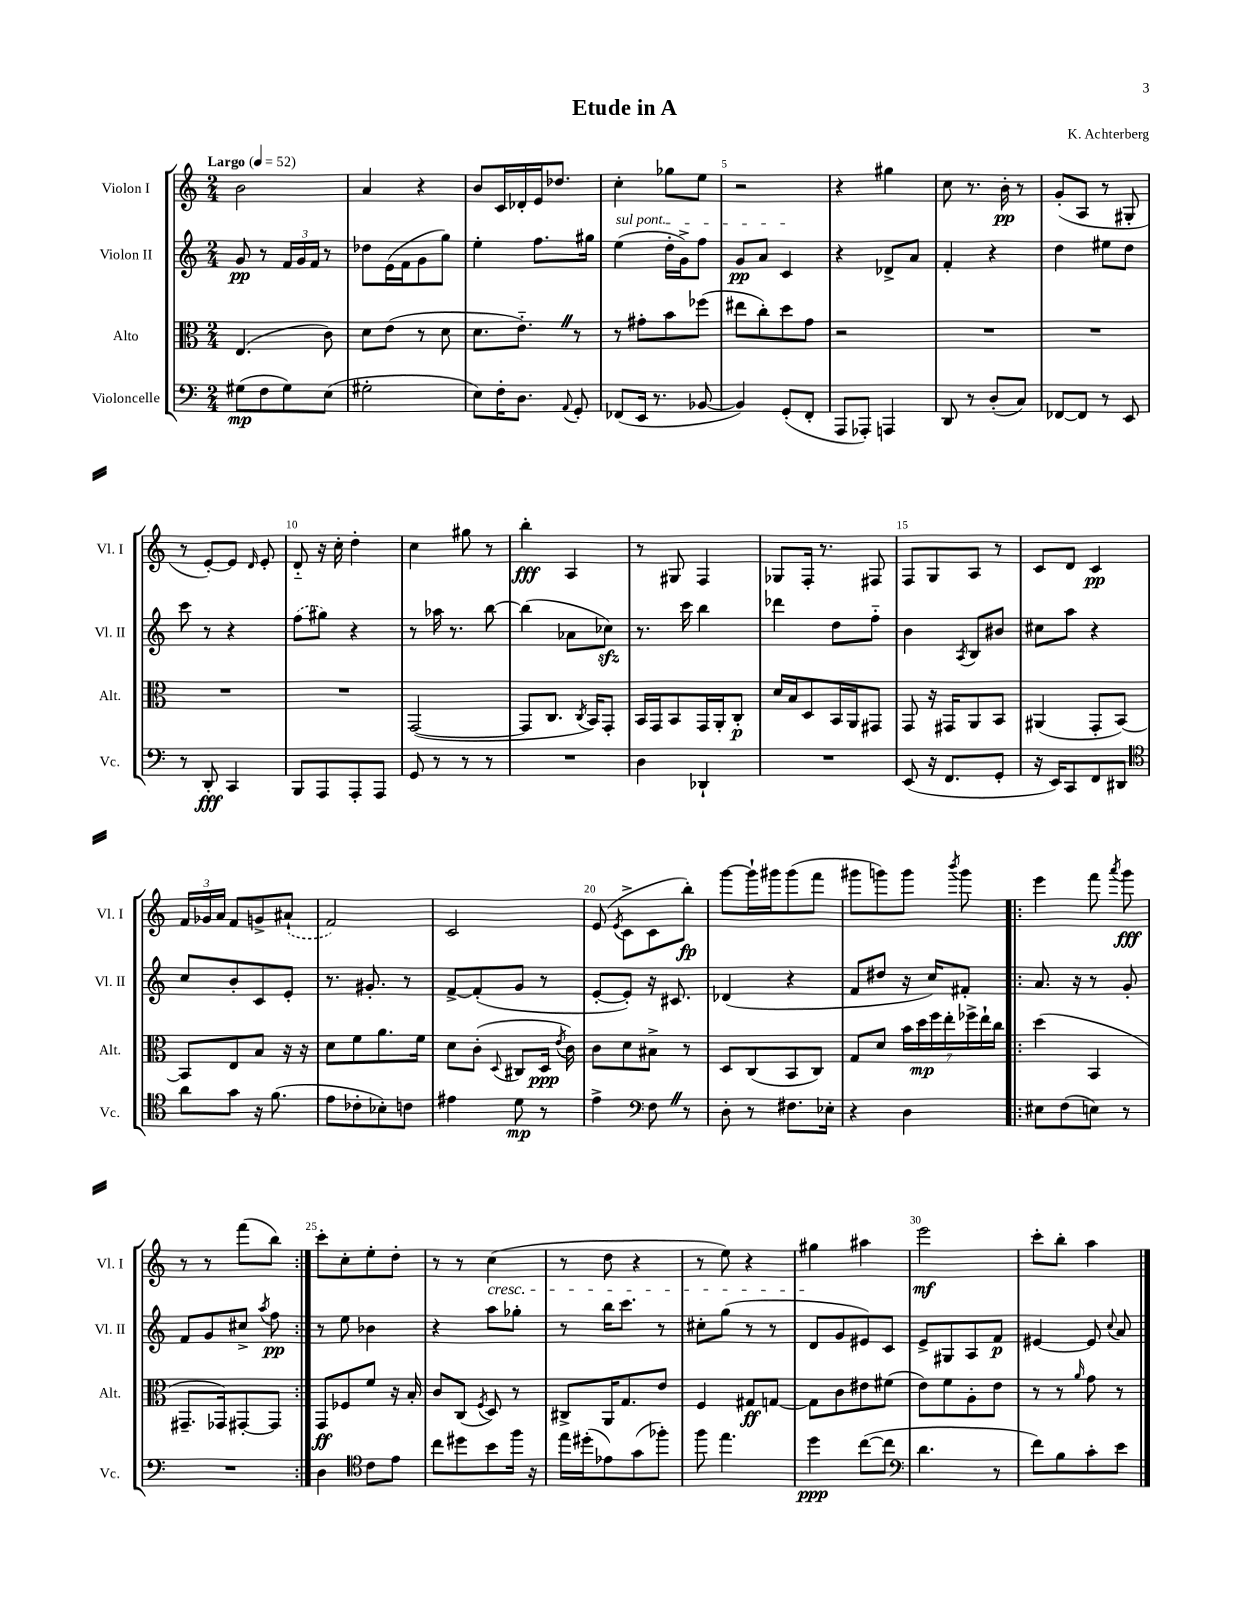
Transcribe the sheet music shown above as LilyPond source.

\header { title = "Etude in A" composer = "K. Achterberg" }
<<
\new StaffGroup <<
\new Staff = "s0" \with { instrumentName = "Violon I" shortInstrumentName = "Vl. I" } {
    \clef treble \key c \major \numericTimeSignature \time 2/4 \tempo "Largo" 4 = 52
    \autoBeamOff b'2 |
    a'4 r4 |
    b'8[ c'16 des'16-. e'16 des''8.] |
    c''4-. ges''8[ e''8] |
    r2 |
    r4 gis''4 |
    c''8 r8. b'16-.\pp r8 |
    g'8[-.( a8] r8 gis8-. |
    r8 e'8[~-.) e'8] \grace { d'16 } e'8-. |
    d'8-_ r16 c''16-. d''4-. |
    c''4 gis''8 r8 |
    b''4-.\fff a4 |
    r8 gis8 f4 |
    ges8[ f16]-. r8. fis8 |
    f8[ g8 a8] r8 |
    c'8[ d'8] c'4\pp |
    \tuplet 3/2 { f'16[ ges'16 a'16] } f'8[ g'8-> \once \slurDashed ais'8]-!( |
    f'2) |
    c'2 |
    e'8( \acciaccatura { e'8 } c'8[-> c'8 b''8]-.\fp) |
    g'''8[~ g'''16-! gis'''16 gis'''8( f'''8] |
    gis'''8[ g'''8) g'''8] \acciaccatura { b'''8 } g'''8 |
    \repeat volta 2 { e'''4 f'''8 \acciaccatura { a'''8 } g'''8\fff |
    r8 r8 f'''8[( b''8]) | }
    c'''8[-. c''8-. e''8-. d''8]-. |
    r8 r8 c''4\cresc( |
    r8 d''8 r4 |
    r8 e''8) r4 |
    gis''4\! ais''4 |
    e'''2\mf |
    c'''8[-. b''8]-. a''4 \bar "|." |
}
\new Staff = "s1" \with { instrumentName = "Violon II" shortInstrumentName = "Vl. II" } {
    \clef treble \key c \major \numericTimeSignature \time 2/4
    \autoBeamOff g'8\pp r8 \tuplet 3/2 { f'16[ g'16 f'16] } r8 |
    des''8[ e'16( f'16 g'8 g''8]) |
    e''4-. f''8.[ gis''16] |
    \once \override TextSpanner.bound-details.left.text = \markup { \italic "sul pont." } e''4\startTextSpan( d''16[-. g'16->) f''8] |
    g'8[\pp a'8] c'4\stopTextSpan |
    r4 des'8[-> a'8] |
    f'4-. r4 |
    d''4 eis''8[ d''8] |
    c'''8 r8 r4 |
    \once \slurDashed f''8[( gis''8]) r4 |
    r8 aes''16 r8. b''8~ |
    b''4( aes'8[ ces''8]\sfz) |
    r8. c'''16 b''4 |
    des'''4 d''8[ f''8]-_ |
    b'4 \acciaccatura { a8 } b8[ bis'8] |
    cis''8[ a''8] r4 |
    c''8[ b'8-. c'8 e'8]-. |
    r8. gis'8.-. r8 |
    f'8[~-> f'8-.( g'8] r8 |
    e'8[~-. e'8]-.) r16 cis'8. |
    des'4( r4 |
    f'8[ dis''8] r16 c''16[) fis'8]-. |
    \repeat volta 2 { a'8. r16 r8 g'8-. |
    f'8[ g'8 cis''8]-> \acciaccatura { a''8 } f''8\pp | }
    r8 e''8 bes'4 |
    r4 a''8[ ges''8]-. |
    r8 b''16[ c'''8.] r8 |
    cis''8[-. g''8]( r8 r8 |
    d'8[ g'8 eis'8) c'8] |
    e'8[-> gis8 a8 f'8]\p |
    eis'4~ eis'8 \appoggiatura { c''8 } a'8 \bar "|." |
}
\new Staff = "s2" \with { instrumentName = "Alto" shortInstrumentName = "Alt." } {
    \clef alto \key c \major \numericTimeSignature \time 2/4
    \autoBeamOff e4.( c'8) |
    d'8[ e'8]( r8 d'8 |
    d'8.[ e'8.]-_) \once \override BreathingSign.text = \markup { \musicglyph "scripts.caesura.straight" } \breathe r8 |
    r8 gis'8[-. b'8 fes''8]( |
    eis''8[ c''8-.) d''8 g'8] |
    r2 |
    R2 |
    R2 |
    R2 |
    R2 |
    g,2~( |
    g,8[ c8.] \acciaccatura { c8 } b,16[) g,8]-. |
    b,16[ g,16 b,8 g,16 a,16-. c8]-.\p |
    d'16[ b16 d8 b,16 a,16 gis,8] |
    g,8 r16 gis,16[ a,8 b,8] |
    ais,4( g,8[-. b,8]~) |
    b,8[ e8 b8] r16 r16 |
    d'8[ f'8 a'8. f'16] |
    d'8[ c'8]-.( \appoggiatura { d8 } cis8[ d16]\ppp \acciaccatura { e'8 } c'16) |
    c'8[ d'8 bis8]-> r8 |
    d8[ c8( b,8 c8]) |
    g8[ d'8] \tuplet 7/4 { b'16[ d''16\mp f''16 e''16-. fes''16-> e''16-! c''16] } |
    \repeat volta 2 { d''4( b,4 |
    gis,8.[-- ges,16) gis,8~-. gis,8] | }
    g,8[\ff fes8 f'8] r16 b16-. |
    c'8[ c8]( \acciaccatura { f8 } d8) r8 |
    cis8[-> a,16 g8. e'8] |
    f4 gis8[\ff g8]~ |
    g8[ c'8 eis'8 fis'8]( |
    e'8[) f'8 a8-. e'8] |
    r8 r8 \grace { a'16 } g'8 r8 \bar "|." |
}
\new Staff = "s3" \with { instrumentName = "Violoncelle" shortInstrumentName = "Vc." } {
    \clef bass \key c \major \numericTimeSignature \time 2/4
    \autoBeamOff gis8[\mp( f8 gis8) e8]( |
    gis2-. |
    e8[) f16-. d8.] \appoggiatura { a,8 } g,8-. |
    fes,8[( e,16] r8. bes,8~ |
    bes,4) g,8[-.( f,8]-. |
    a,,8[ aes,,8]-.) a,,4 |
    d,8 r8 d8[-.( c8]) |
    fes,8[~ fes,8] r8 e,8 |
    r8 d,8-.\fff c,4 |
    b,,8[ a,,8 a,,8-. a,,8] |
    g,8 r8 r8 r8 |
    R2 |
    d4 des,4-! |
    R2 |
    e,8( r16 f,8.[ g,8]-. |
    r16 e,16[) c,8 f,8 dis,8] |
    \clef tenor a'8[ g'8] r16 f'8.( |
    e'8[ ces'8-. bes8-.) c'8] |
    eis'4 d'8\mp r8 |
    e'4-> \clef bass f8 \once \override BreathingSign.text = \markup { \musicglyph "scripts.caesura.straight" } \breathe r8 |
    d8-. r8 fis8.[ ees16]-. |
    r4 d4 |
    \repeat volta 2 { eis8[ f8( e8]) r8 |
    R2 | }
    d4 \clef tenor c'8[ e'8] |
    c''8[ dis''8 b'8 f''16] r16 |
    e''16[ dis''16-.( ees'8) g'8( fes''8]-.) |
    f''8 e''4. |
    d''4\ppp c''8[~( c''8] |
    \clef bass d'4. r8 |
    f'8[) b8 c'8-. e'8] \bar "|." |
}
>>
>>
\layout { \context { \Score \override BarNumber.break-visibility = ##(#f #t #t) barNumberVisibility = #(every-nth-bar-number-visible 5) } }
